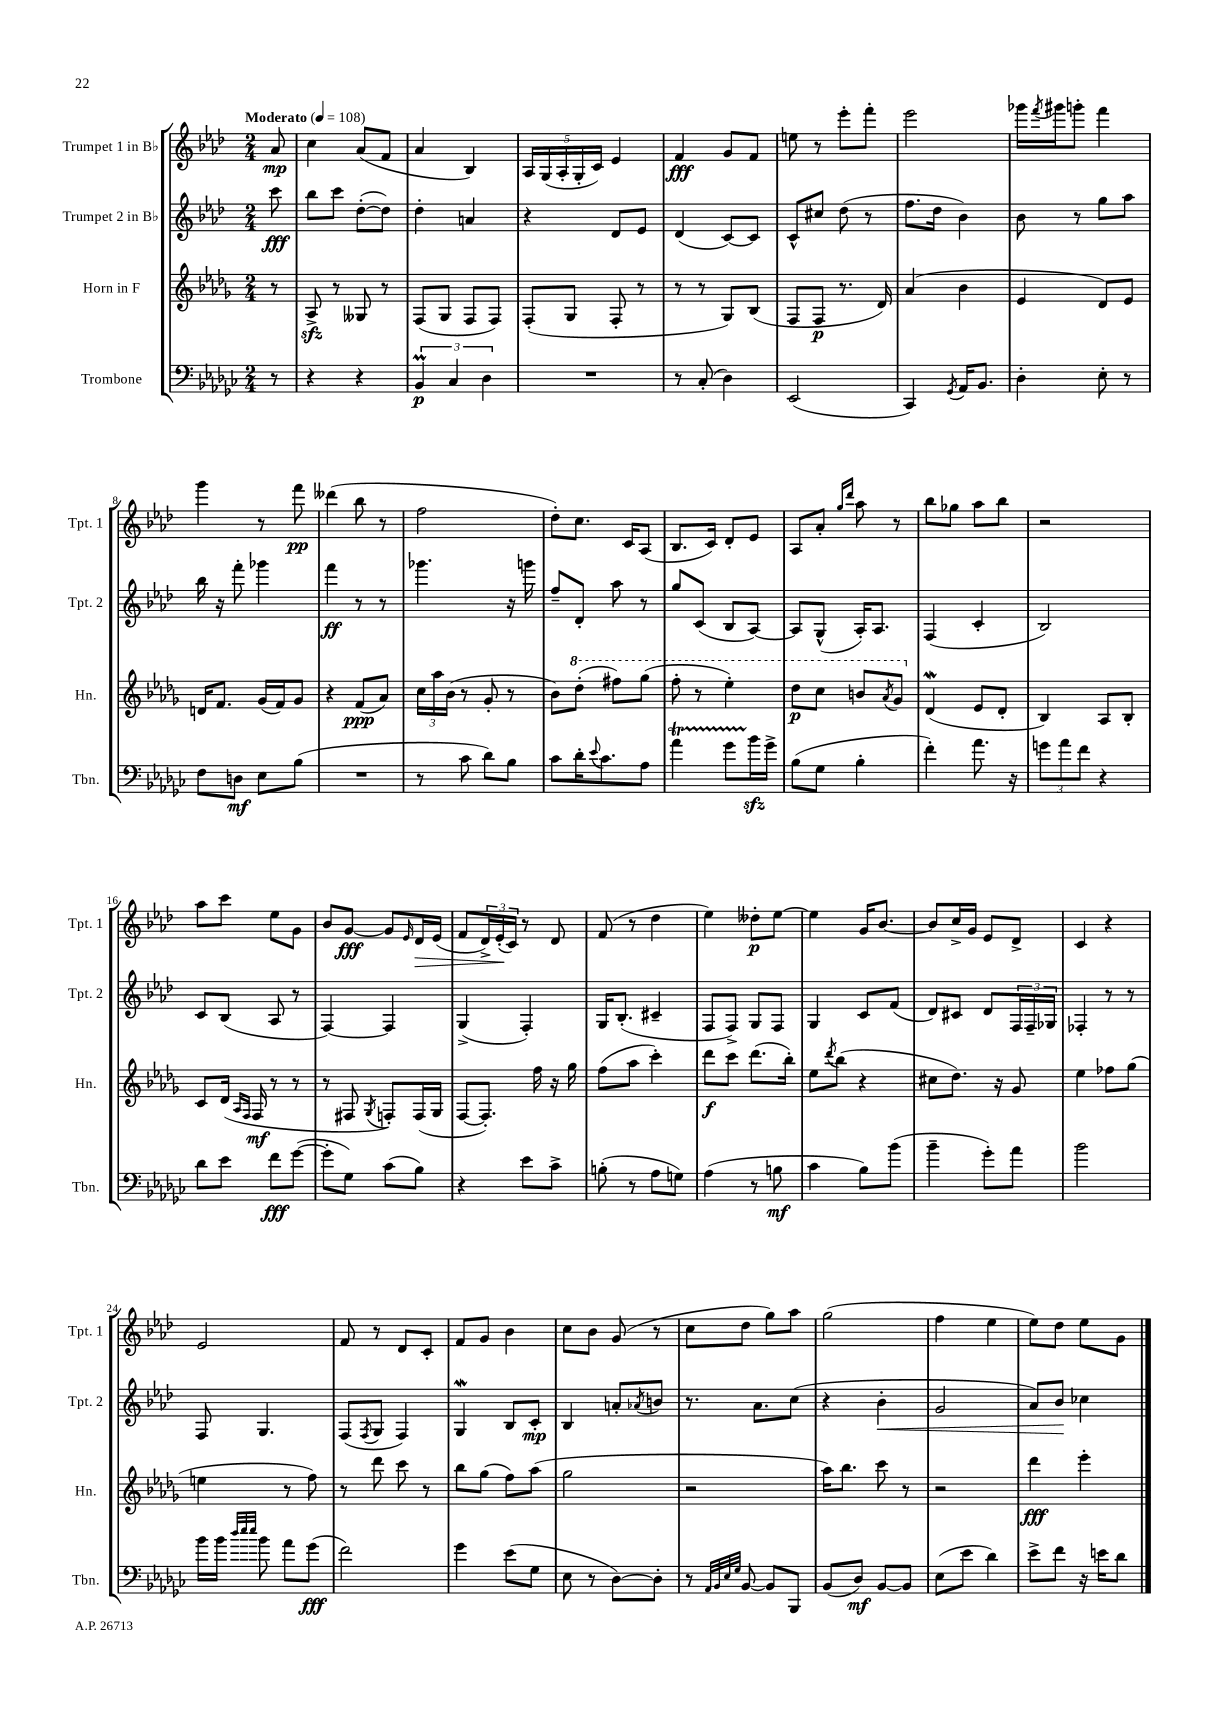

**kern	**kern	**kern	**kern
*staff4	*staff3	*staff2	*staff1
*clefF4	*clefG2	*clefG2	*clefG2
*k[b-e-a-d-g-c-]	*k[b-e-a-d-g-]	*k[b-e-a-d-]	*k[b-e-a-d-]
*M2/4	*M2/4	*M2/4	*M2/4
*MM108	*MM108	*MM108	*MM108
8r	8r	8ccc	8a-
=	=	=	=
4r	8A-^	8bb-	4cc
.	8r	8ccc	.
4r	8G--	([8dd-'	(8a-
.	8r	8dd-])	8f
=	=	=	=
6BB-	(8F	4dd-'	4a-
.	8G-	.	.
6C-	.	.	.
.	8F	4a	4B-)
6D-	.	.	.
.	8F)	.	.
=	=	=	=
2r	(8F'	4r	20A-
.	.	.	(20G
.	.	.	20A-'
.	8G-	.	.
.	.	.	20G'
.	.	.	20c)
.	8F'	8d-	4e-
.	8r	8e-	.
=	=	=	=
8r	8r	(4d-	4f
(8C-'	8r	.	.
4D-)	8G-)	[8c)	8g
.	(8B-	8c]	8f
=	=	=	=
(2EE-	8F	8c^^	8ee
.	8F	8cc#	8r
.	8.r	(8dd-	8eee-'
.	.	8r	8fff'
.	16d-)	.	.
=	=	=	=
4CC-)	(4a-	8.ff	2eee-
.	.	16dd-	.
8qGG-	.	.	.
16AA-	4b-	4b-)	.
8.BB-	.	.	.
=	=	=	=
4D-'	4e-	8b-	16ggg-
.	.	.	8qfff
.	.	.	16ggg#
.	.	8r	8ggg'
8E-'	8d-)	8gg	4fff
8r	8e-	8aa-	.
=	=	=	=
8F	16d	16bb-	4ggg
.	8.f	16r	.
8D	.	8fff'	.
8E-	(16g-	4ggg-	8r
.	16f)	.	.
(8B-	8g-	.	8fff
=	=	=	=
2r	4r	4fff	(4ddd--
.	(8f	8r	8bb-
.	8a-)	8r	8r
=	=	=	=
8r	24cc	4.ggg-	2ff
.	24aa-	.	.
.	(24b-	.	.
8c-	8r	.	.
8d-)	8g-'	.	.
8B-	8r	16r	.
.	.	16ggg	.
=	=	=	=
8c-	8b-)	8ff~	8dd-')
16d-'	(8ddd-'	8d-'	8.cc
8qqe-	.	.	.
8.c-	.	.	.
.	8fff#)	8aa-	.
.	.	.	16c
8A-	(8ggg-	8r	(8A-
=	=	=	=
4a-	8fff'	8gg	8.B-
.	8r	(8c	.
.	.	.	16c)
8g-	4eee-')	8B-	8d-'
16b-	.	[8A-)	8e-
16g-^	.	.	.
=	=	=	=
(8B-	8ddd-	8A-]	8A-
8G-	8ccc	(8G^^	8a-'
.	.	.	16qqgg
.	.	.	16qqddd-
4B-'	8bb	16A-')	8aa-
.	.	8.A-	.
.	8qaa-	.	.
.	8gg-	.	8r
=	=	=	=
4f')	(4d-	(4F	8bb-
.	.	.	8gg-
8.a-	8e-	4c'	8aa-
.	8d-'	.	8bb-
16r	.	.	.
=	=	=	=
12g	4B-)	2B-)	2r
12a-	.	.	.
12f	.	.	.
4r	8A-	.	.
.	8B-'	.	.
=	=	=	=
8d-	8c	8c	8aa-
8e-	(16d-	(8B-	8ccc
.	16qqA-	.	.
.	16qqF	.	.
.	16F	.	.
8f	8r	8A-	8ee-
([8g-	8r	8r	8g
=	=	=	=
8g-']	8r	[4F)	8b-
8G-)	8F#	.	[8g
.	8qG-	.	.
(8c-	8F')	4F]	8g]
.	.	.	16qqe-
8B-)	(16F	.	16d-
.	16G-	.	(16e-
=	=	=	=
4r	[8F	(4G^	8f
.	8.F'])	.	24d-^)
.	.	.	(24e-'
.	.	.	24c)
8e-	.	4F')	8r
.	16ff	.	.
8c-^	16r	.	8d-
.	16gg-	.	.
=	=	=	=
(8B'	(8ff	16G	(8f
.	.	(8.B-'	.
8r	8aa-	.	8r
8A-	4ccc')	4c#~	4dd-
8G)	.	.	.
=	=	=	=
(4A-	8ddd-	8F	4ee-)
.	8ccc	8F^)	.
8r	(8.ddd-	8G	8dd--'
8B	.	8F	[8ee-
.	16bb-')	.	.
=	=	=	=
4c-	8ee-	4G	4ee-]
.	8qddd-	.	.
.	(8bb-	.	.
8B-)	4r	8c	16g
.	.	.	[8.b-
(8b-	.	(8f	.
=	=	=	=
4b-~	8cc#	8d-)	8b-]
.	8.dd-)	8c#	16cc^
.	.	.	16g
8g-')	.	8d-	8e-
.	16r	.	.
8a-	8g-	24F	8d-^
.	.	24F~	.
.	.	24G-	.
=	=	=	=
2b-	4ee-	4F-'	4c
.	8ff-	8r	4r
.	(8gg-	8r	.
=	=	=	=
16b-	4ee	8F	2e-
16b-	.	.	.
32qqdd-	.	.	.
32qqee-	.	.	.
32qqee-	.	.	.
8b-	.	4.G	.
8a-	8r	.	.
(8g-	8ff)	.	.
=	=	=	=
2f)	8r	(8F	8f
.	.	8qF	.
.	8ddd-	8G	8r
.	8ccc	4F)	8d-
.	8r	.	8c'
=	=	=	=
4g-	8bb-	4G	8f
.	(8gg-	.	8g
(8e-	8ff)	8B-	4b-
8G-	(8aa-	8c'	.
=	=	=	=
8E-	2gg-	4B-	8cc
8r	.	.	8b-
[8D-)	.	8a'	(8g
.	.	8qa-	.
8D-']	.	8b	8r
=	=	=	=
8r	2r	8.r	8cc
32qqAA-	.	.	.
32qqBB-	.	.	.
32qqE-	.	.	.
32qqG-	.	.	.
[8BB-	.	.	8dd-
.	.	8.a-	.
8BB-]	.	.	8gg)
8BBB-	.	(8cc	8aa-
=	=	=	=
(8BB-	16aa-)	4r	(2gg
.	8.bb-	.	.
8D-)	.	.	.
[8BB-	8ccc	4b-'	.
8BB-]	8r	.	.
=	=	=	=
(8E-	2r	2g	4ff
8e-	.	.	.
4d-)	.	.	4ee-
=	=	=	=
8e-^	4ddd-	8a-)	8ee-)
8f	.	8b-	8dd-
16r	4eee-'	4cc-	8ee-
16e	.	.	.
8d-	.	.	8g
==	==	==	==
*-	*-	*-	*-
